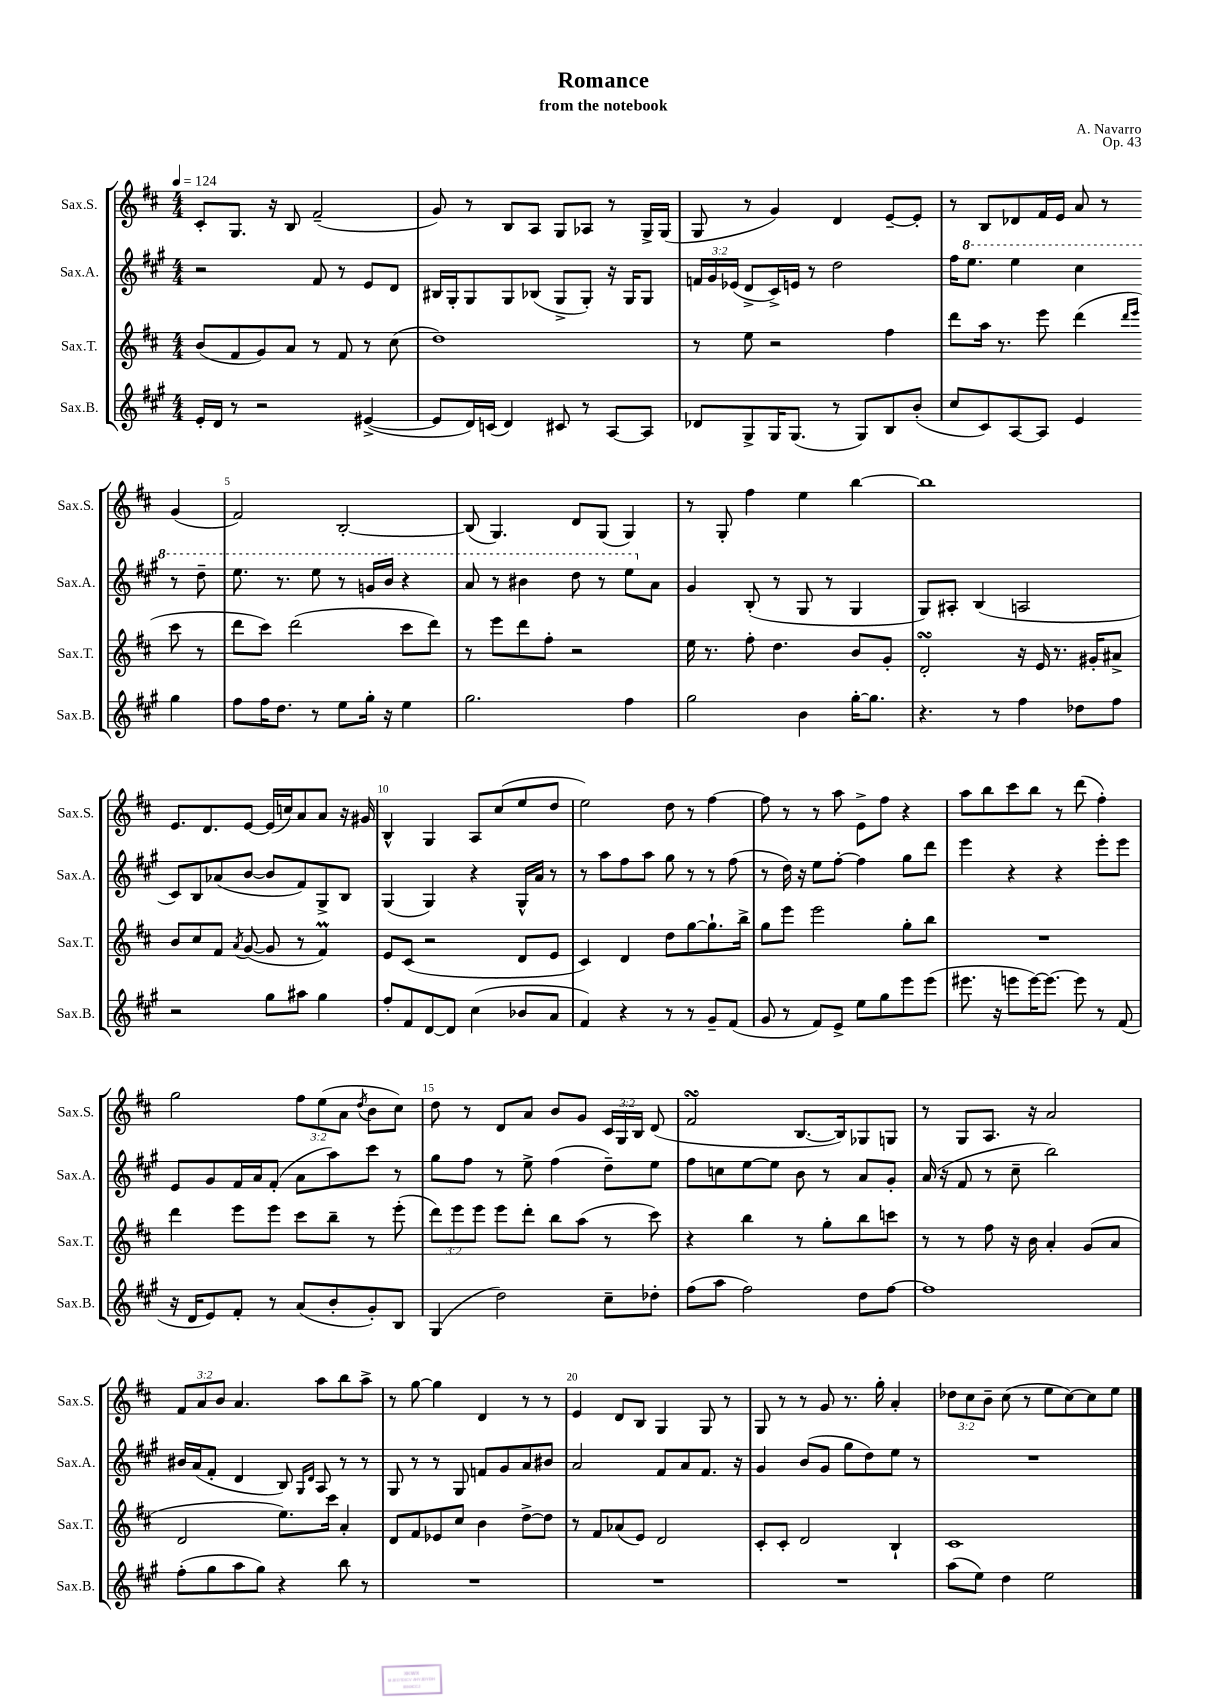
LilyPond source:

\header { title = "Romance" composer = "A. Navarro" subtitle = "from the notebook" opus = "Op. 43" }
<<
\new StaffGroup <<
\new Staff = "s0" \with { instrumentName = "Sax.S." shortInstrumentName = "Sax.S." } {
    \clef treble \key d \major \numericTimeSignature \time 4/4 \override Staff.TupletNumber.text = #tuplet-number::calc-fraction-text \tempo 4 = 124
    \autoBeamOff cis'8[-. g8.] r16 b8 fis'2--( |
    g'8) r8 b8[ a8] g8[ aes8] r8 g16[-> g16]( |
    g8 r8 g'4) d'4 e'8[~-- e'8]-. |
    r8 b8[ des'8 fis'16 e'16] a'8 r8 g'4( |
    fis'2) b2~-. |
    b8( g4.) d'8[ g8]( g4) |
    r8 g8-. fis''4 e''4 b''4~ |
    b''1 |
    e'8.[ d'8. e'8]~ e'16[( c''16) a'8 a'8] r16 gis'16 |
    b4-^ g4 a8[ cis''8( e''8 d''8] |
    e''2) d''8 r8 fis''4~ |
    fis''8 r8 r8 a''8 e'8[-> fis''8] r4 |
    a''8[ b''8 cis'''8 b''8] r8 d'''8( fis''4-.) |
    g''2 \tuplet 3/2 { fis''8[ e''8( a'8] } \acciaccatura { d''8 } b'8[ cis''8]) |
    d''8 r8 d'8[ a'8] b'8[ g'8] \tuplet 3/2 { cis'16[ g16 b16] } d'8( |
    fis'2\turn b8.[~ b16) ges8 g8] |
    r8 g8[ a8.] r16 a'2 |
    \tuplet 3/2 { fis'8[ a'8 b'8] } a'4. a''8[ b''8 a''8]-> |
    r8 g''8~ g''4 d'4 r8 r8 |
    e'4 d'8[ b8] g4 g8 r8 |
    g8 r8 r8 g'8 r8. g''16-. a'4-. |
    \tuplet 3/2 { des''8[ cis''8 b'8]-- } cis''8( r8 e''8[ cis''8~) cis''8 e''8] \bar "|." |
}
\new Staff = "s1" \with { instrumentName = "Sax.A." shortInstrumentName = "Sax.A." } {
    \clef treble \key a \major \numericTimeSignature \time 4/4 \override Staff.TupletNumber.text = #tuplet-number::calc-fraction-text
    \autoBeamOff r2 fis'8 r8 e'8[ d'8] |
    bis16[ gis16-. gis8 gis8 bes8]( gis8[-> gis8]-.) r16 gis16[ gis8] |
    \tuplet 3/2 { f'16[ gis'16 ees'16]( } d'8[-> cis'16->) e'16] r8 d''2 |
    fis''16[ \ottava #1 e'''8.] e'''4 cis'''4 r8 d'''8-- |
    e'''8. r8. e'''8 r8 g''16[ b''16] r4 |
    a''8 r8 bis''4 d'''8 r8 e'''8[ \ottava #0 a'8] |
    gis'4 b8-.( r8 gis8 r8 gis4 |
    gis8[) ais8]-. b4( a2 |
    cis'8[) b8 aes'8( b'8]~ b'8[ fis'8) gis8-> b8] |
    gis4( gis4) r4 gis16[-^ a'16] r8 |
    r8 a''8[ fis''8 a''8] gis''8 r8 r8 fis''8( |
    r8 d''16) r16 e''8[ fis''8]~-. fis''4 gis''8[ d'''8] |
    e'''4 r4 r4 e'''8[-. e'''8] |
    e'8[ gis'8 fis'16 a'16 fis'8]-.( a'8[ a''8) cis'''8] r8 |
    gis''8[ fis''8] r8 e''8-> fis''4( d''8[--) e''8] |
    fis''8[ c''8 e''8~ e''8] b'8 r8 a'8[ gis'8]-. |
    a'16( r16 fis'8 r8 cis''8-- b''2) |
    bis'16[ a'16( fis'8]-. d'4 b8) \grace { gis16[ d'16] } a8 r8 r8 |
    gis8 r8 r8 gis8 f'8[ gis'8 a'8 bis'8] |
    a'2 fis'8[ a'8 fis'8.] r16 |
    gis'4 b'8[( gis'8] gis''8[ d''8) e''8] r8 |
    R1 \bar "|." |
}
\new Staff = "s2" \with { instrumentName = "Sax.T." shortInstrumentName = "Sax.T." } {
    \clef treble \key d \major \numericTimeSignature \time 4/4 \override Staff.TupletNumber.text = #tuplet-number::calc-fraction-text
    \autoBeamOff b'8[( fis'8 g'8) a'8] r8 fis'8 r8 cis''8( |
    d''1) |
    r8 e''8 r2 fis''4 |
    d'''8[ a''16] r8. e'''8 d'''4( \grace { d'''16[ e'''16] } cis'''8 r8 |
    d'''8[ cis'''8]) d'''2( cis'''8[ d'''8]) |
    r8 e'''8[ d'''8 fis''8]-. r2 |
    e''16 r8. fis''8-. d''4. b'8[ g'8]-. |
    d'2-.\turn r16 e'16 r8. gis'16[-. ais'8]-> |
    b'8[ cis''8 fis'8] \acciaccatura { a'8 } g'8~( g'8 r8 fis'4\prall) |
    e'8[ cis'8]( r2 d'8[ e'8] |
    cis'4) d'4 d''8[ g''8~ g''8.-! b''16]-> |
    g''8[ e'''8] e'''2 g''8[-. b''8] |
    R1 |
    d'''4 e'''8[ e'''8] cis'''8[ b''8]-- r8 e'''8-.( |
    \tuplet 3/2 { d'''8[) e'''8 e'''8] } e'''8[ d'''8]-. b''8[ a''8]( r8 cis'''8) |
    r4 b''4 r8 g''8[-. b''8 c'''8] |
    r8 r8 fis''8 r16 b'16 a'4-. g'8[( a'8] |
    d'2 e''8.[) cis'''16] a'4-. |
    d'8[ fis'8 ees'8 cis''8] b'4 d''8[~-> d''8] |
    r8 fis'8[ aes'8( e'8]) d'2 |
    cis'8[-. cis'8]-. d'2 b4-! |
    cis'1 \bar "|." |
}
\new Staff = "s3" \with { instrumentName = "Sax.B." shortInstrumentName = "Sax.B." } {
    \clef treble \key a \major \numericTimeSignature \time 4/4
    \autoBeamOff e'16[-. d'16] r8 r2 eis'4~->( |
    eis'8[ d'16) c'16]( d'4) cis'8 r8 a8[~ a8] |
    des'8[ gis8-> gis16 gis8.]( r8 gis8[) b8 b'8]-.( |
    cis''8[ cis'8) a8~ a8] e'4 gis''4 |
    fis''8[ fis''16 d''8.] r8 e''8[ gis''16]-. r16 e''4 |
    gis''2. fis''4 |
    gis''2 b'4 gis''16[~-. gis''8.] |
    r4. r8 fis''4 des''8[ fis''8] |
    r2 gis''8[ ais''8] gis''4 |
    fis''8[-. fis'8 d'8~ d'8] cis''4( bes'8[ a'8] |
    fis'4) r4 r8 r8 gis'8[-- fis'8]( |
    gis'8 r8 fis'8[) e'8]-> e''8[ gis''8 e'''8 e'''8]( |
    eis'''8. r16 e'''8[ e'''16~) e'''8.]~ e'''8 r8 fis'8( |
    r16 d'16[ e'8) fis'8]-. r8 a'8[( b'8-. gis'8-.) b8] |
    gis4( d''2) cis''8[-- des''8]-. |
    fis''8[( a''8] fis''2) d''8[ fis''8]~ |
    fis''1 |
    fis''8[-.( gis''8 a''8 gis''8]) r4 b''8 r8 |
    R1 |
    R1 |
    R1 |
    a''8[( e''8]) d''4 e''2 \bar "|." |
}
>>
>>
\layout { \context { \Score \override BarNumber.break-visibility = ##(#f #t #t) barNumberVisibility = #(every-nth-bar-number-visible 5) } }
